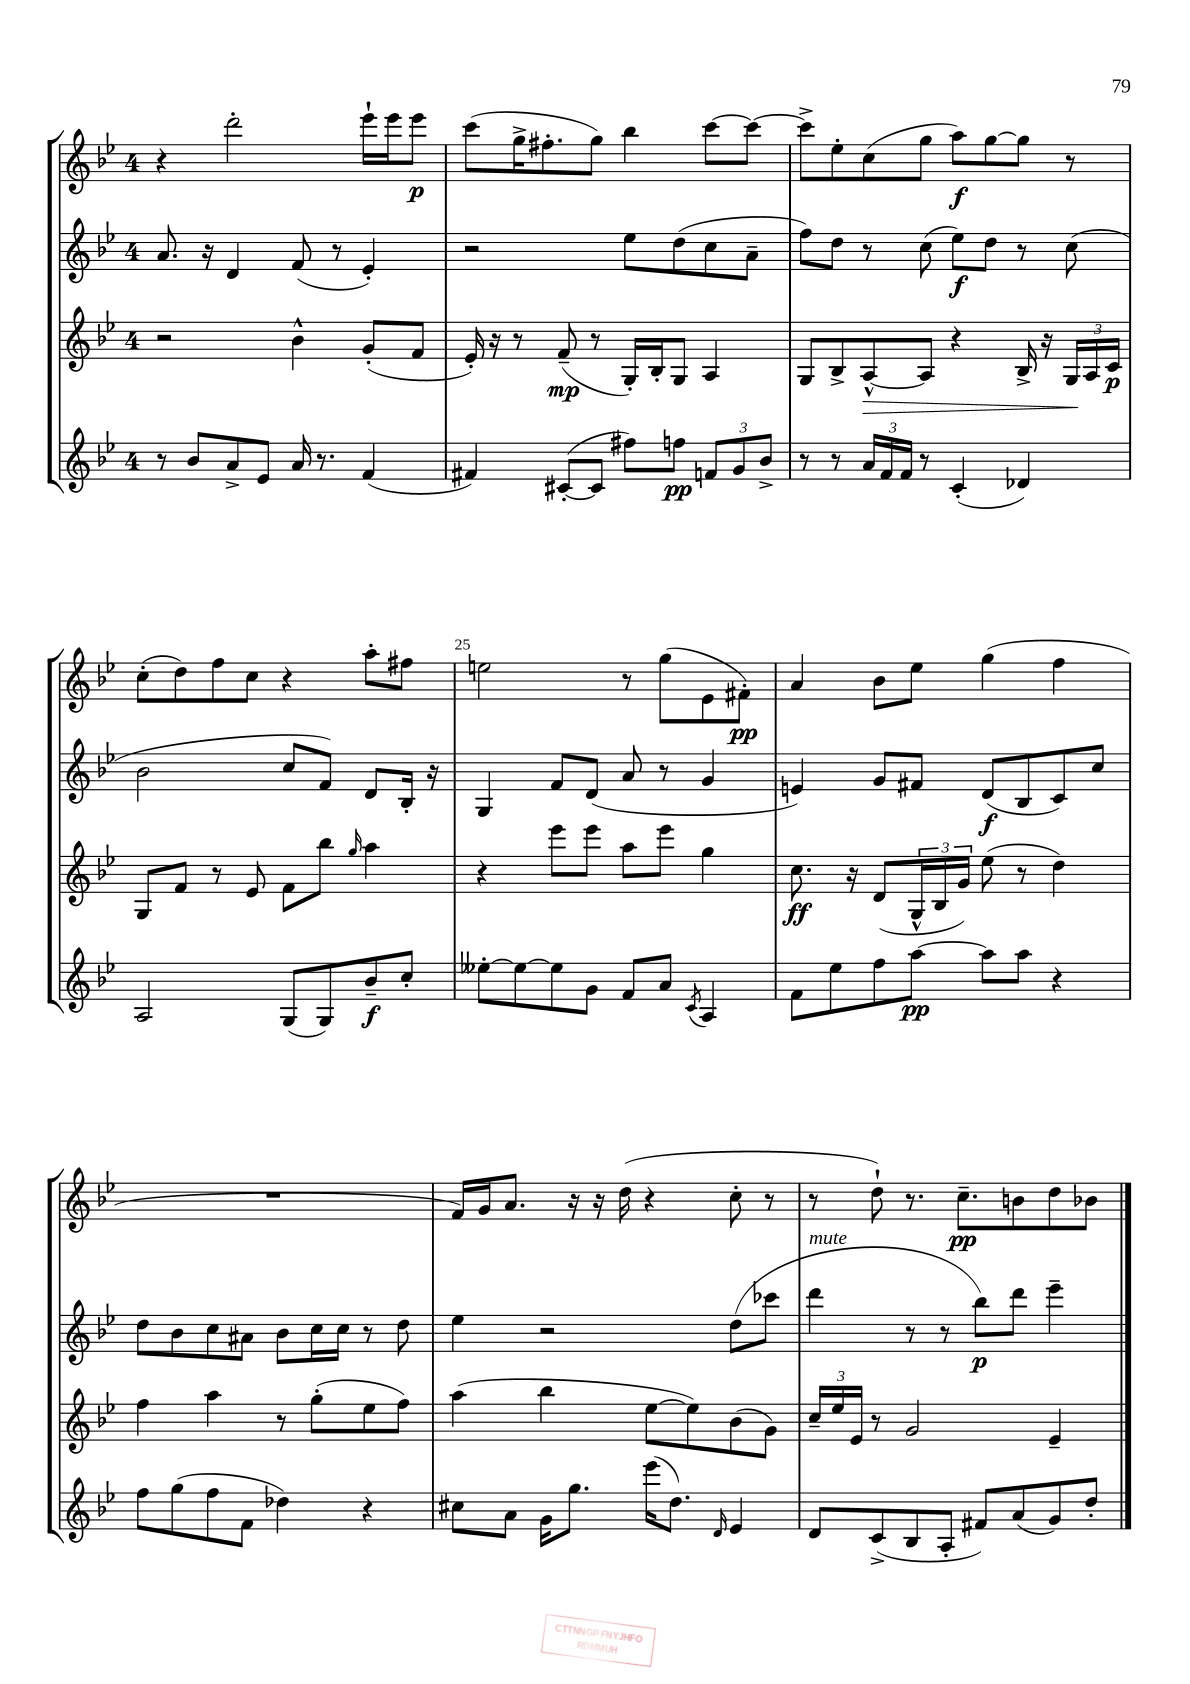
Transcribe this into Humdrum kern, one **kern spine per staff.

**kern	**dynam	**kern	**dynam	**kern	**dynam	**kern	**dynam
*part4	*part4	*part3	*part3	*part2	*part2	*part1	*part1
*staff4	*staff4	*staff3	*staff3	*staff2	*staff2	*staff1	*staff1
*clefG2	*	*clefG2	*	*clefG2	*	*clefG2	*
*k[b-e-]	*	*k[b-e-]	*	*k[b-e-]	*	*k[b-e-]	*
*M4/4	*	*M4/4	*	*M4/4	*	*M4/4	*
=21	=21	=21	=21	=21	=21	=21	=21
8r	.	2r	.	8.a/	.	4r	.
8b-/L	.	.	.	.	.	.	.
.	.	.	.	16r	.	.	.
8a^/	.	.	.	4d/	.	2ddd'\	.
8e-/J	.	.	.	.	.	.	.
16a/	.	4b-^^\	.	(8f/	.	.	.
8.r	.	.	.	.	.	.	.
.	.	.	.	8r	.	.	.
(4f/	.	(8g'/L	.	4e-'/)	.	16eee-`\LL	.
.	.	.	.	.	.	16eee-\J	.
.	.	8f/J	.	.	.	8eee-\J	p
=22	=22	=22	=22	=22	=22	=22	=22
4f#X/)	.	16e-'/)	.	2r	.	(8ccc\L	.
.	.	16r	.	.	.	.	.
.	.	8r	.	.	.	16gg^\K	.
.	.	.	.	.	.	8.ff#X'\	.
([8c#X'/L	.	(8f~/	mp	.	.	.	.
8c#/J]	.	8r	.	.	.	8gg\J)	.
8ff#X\L)	.	16G'/LL)	.	8ee-\L	.	4bb-\	.
.	.	16B-'/J	.	.	.	.	.
8ffn\J	pp	8G/J	.	(8dd\	.	.	.
12fn/L	.	4A/	.	8cc\	.	[8ccc\L	.
12g/	.	.	.	.	.	.	.
.	.	.	.	8a~\J	.	8ccc\J_	.
12b-^/J	.	.	.	.	.	.	.
=23	=23	=23	=23	=23	=23	=23	=23
8r	.	8G/L	.	8ff\L)	.	8ccc^\L]	.
8r	.	8B-^/	.	8dd\J	.	8ee-'\	.
!	!	!	!LO:HP:b	!	!	!	!
24a/LL	.	[8A^^/	>	8r	.	(8cc\	.
24f/	.	.	.	.	.	.	.
24f/JJ	.	.	.	.	.	.	.
8r	.	8A/J]	.	(8cc\	.	8gg\J	.
(4c'/	.	4r	.	8ee-\L)	f	8aa\L)	f
.	.	.	.	8dd\J	.	[8gg\	.
4d-X/)	.	16B-^/	.	8r	.	8gg\J]	.
.	.	16r	.	.	.	.	.
.	.	24G/LL	.	(8cc\	.	8r	.
.	.	24A/	]	.	.	.	.
.	.	24c/JJ	p	.	.	.	.
!!LO:LB:g=z
=24	=24	=24	=24	=24	=24	=24	=24
2A/	.	8G/L	.	2b-\	.	(8cc'\L	.
.	.	8f/J	.	.	.	8dd\)	.
.	.	8r	.	.	.	8ff\	.
.	.	8e-/	.	.	.	8cc\J	.
(8G/L	.	8f\L	.	8cc/L	.	4r	.
8G/)	.	8bb-\J	.	8f/J)	.	.	.
.	.	16qqgg/	.	.	.	.	.
8b-~/	f	4aa\	.	8d/L	.	8aa'\L	.
8cc'/J	.	.	.	16B-'/Jk	.	8ff#X\J	.
.	.	.	.	16r	.	.	.
=25	=25	=25	=25	=25	=25	=25	=25
[8ee--X'\L	.	4r	.	4G/	.	2een\	.
8ee--\_	.	.	.	.	.	.	.
8ee--\]	.	8eee-\L	.	8f/L	.	.	.
8g\J	.	8eee-\J	.	(8d/J	.	.	.
8f/L	.	8aa\L	.	8a/	.	8r	.
8a/J	.	8eee-\J	.	8r	.	(8gg\L	.
8qc/	.	.	.	.	.	.	.
4A/	.	4gg\	.	4g/	.	8e-\	.
.	.	.	.	.	.	8f#X'\J)	pp
=26	=26	=26	=26	=26	=26	=26	=26
8f\L	.	8.cc\	ff	4en/)	.	4a/	.
8ee-\	.	.	.	.	.	.	.
.	.	16r	.	.	.	.	.
8ff\	.	(8d/L	.	8g/L	.	8b-\L	.
[8aa\J	pp	24G^^/L	.	8f#X/J	.	8ee-\J	.
.	.	24B-/	.	.	.	.	.
.	.	24g/JJ)	.	.	.	.	.
8aa\L]	.	(8ee-\	.	(8d/L	f	(4gg\	.
8aa\J	.	8r	.	8B-/	.	.	.
4r	.	4dd\)	.	8c/)	.	4ff\	.
.	.	.	.	8cc/J	.	.	.
!!LO:LB:g=z
=27	=27	=27	=27	=27	=27	=27	=27
8ff\L	.	4ff\	.	8dd\L	.	1r	.
(8gg\	.	.	.	8b-\	.	.	.
8ff\	.	4aa\	.	8cc\	.	.	.
8f\J	.	.	.	8a#X\J	.	.	.
4dd-X\)	.	8r	.	8b-\L	.	.	.
.	.	(8gg'\L	.	16cc\L	.	.	.
.	.	.	.	16cc\JJ	.	.	.
4r	.	8ee-\	.	8r	.	.	.
.	.	8ff\J)	.	8dd\	.	.	.
=28	=28	=28	=28	=28	=28	=28	=28
8cc#X\L	.	(4aa\	.	4ee-\	.	16f/LL)	.
.	.	.	.	.	.	16g/J	.
8a\J	.	.	.	.	.	8.a/J	.
16g\KL	.	4bb-\	.	2r	.	.	.
8.gg\J	.	.	.	.	.	16r	.
.	.	.	.	.	.	16r	.
.	.	.	.	.	.	(16dd\	.
(16eee-\KL	.	[8ee-\L	.	.	.	4r	.
8.dd\J)	.	.	.	.	.	.	.
.	.	8ee-\])	.	.	.	.	.
16qqd/	.	.	.	.	.	.	.
4e-/	.	(8b-\	.	(8dd\L	.	8cc'\	.
.	.	8g\J)	.	8ccc-X\J	.	8r	.
=29	=29	=29	=29	=29	=29	=29	=29
!	!	!	!	!LO:TX:a:i:t=mute	!	!	!
8d/L	.	24cc~/LL	.	4ddd\	.	8r	.
.	.	24ee-/	.	.	.	.	.
.	.	24e-/JJ	.	.	.	.	.
(8c^/	.	8r	.	.	.	8dd`\)	.
8B-/	.	2g/	.	8r	.	8.r	.
8A'/J	.	.	.	8r	.	.	.
.	.	.	.	.	.	8.cc~\L	pp
8f#X/L)	.	.	.	8bb-\L)	p	.	.
(8a/	.	.	.	8ddd\J	.	8bn\	.
8g/)	.	4e-~/	.	4eee-~\	.	8dd\	.
8dd'/J	.	.	.	.	.	8b-X\J	.
==	==	==	==	==	==	==	==
*-	*-	*-	*-	*-	*-	*-	*-
